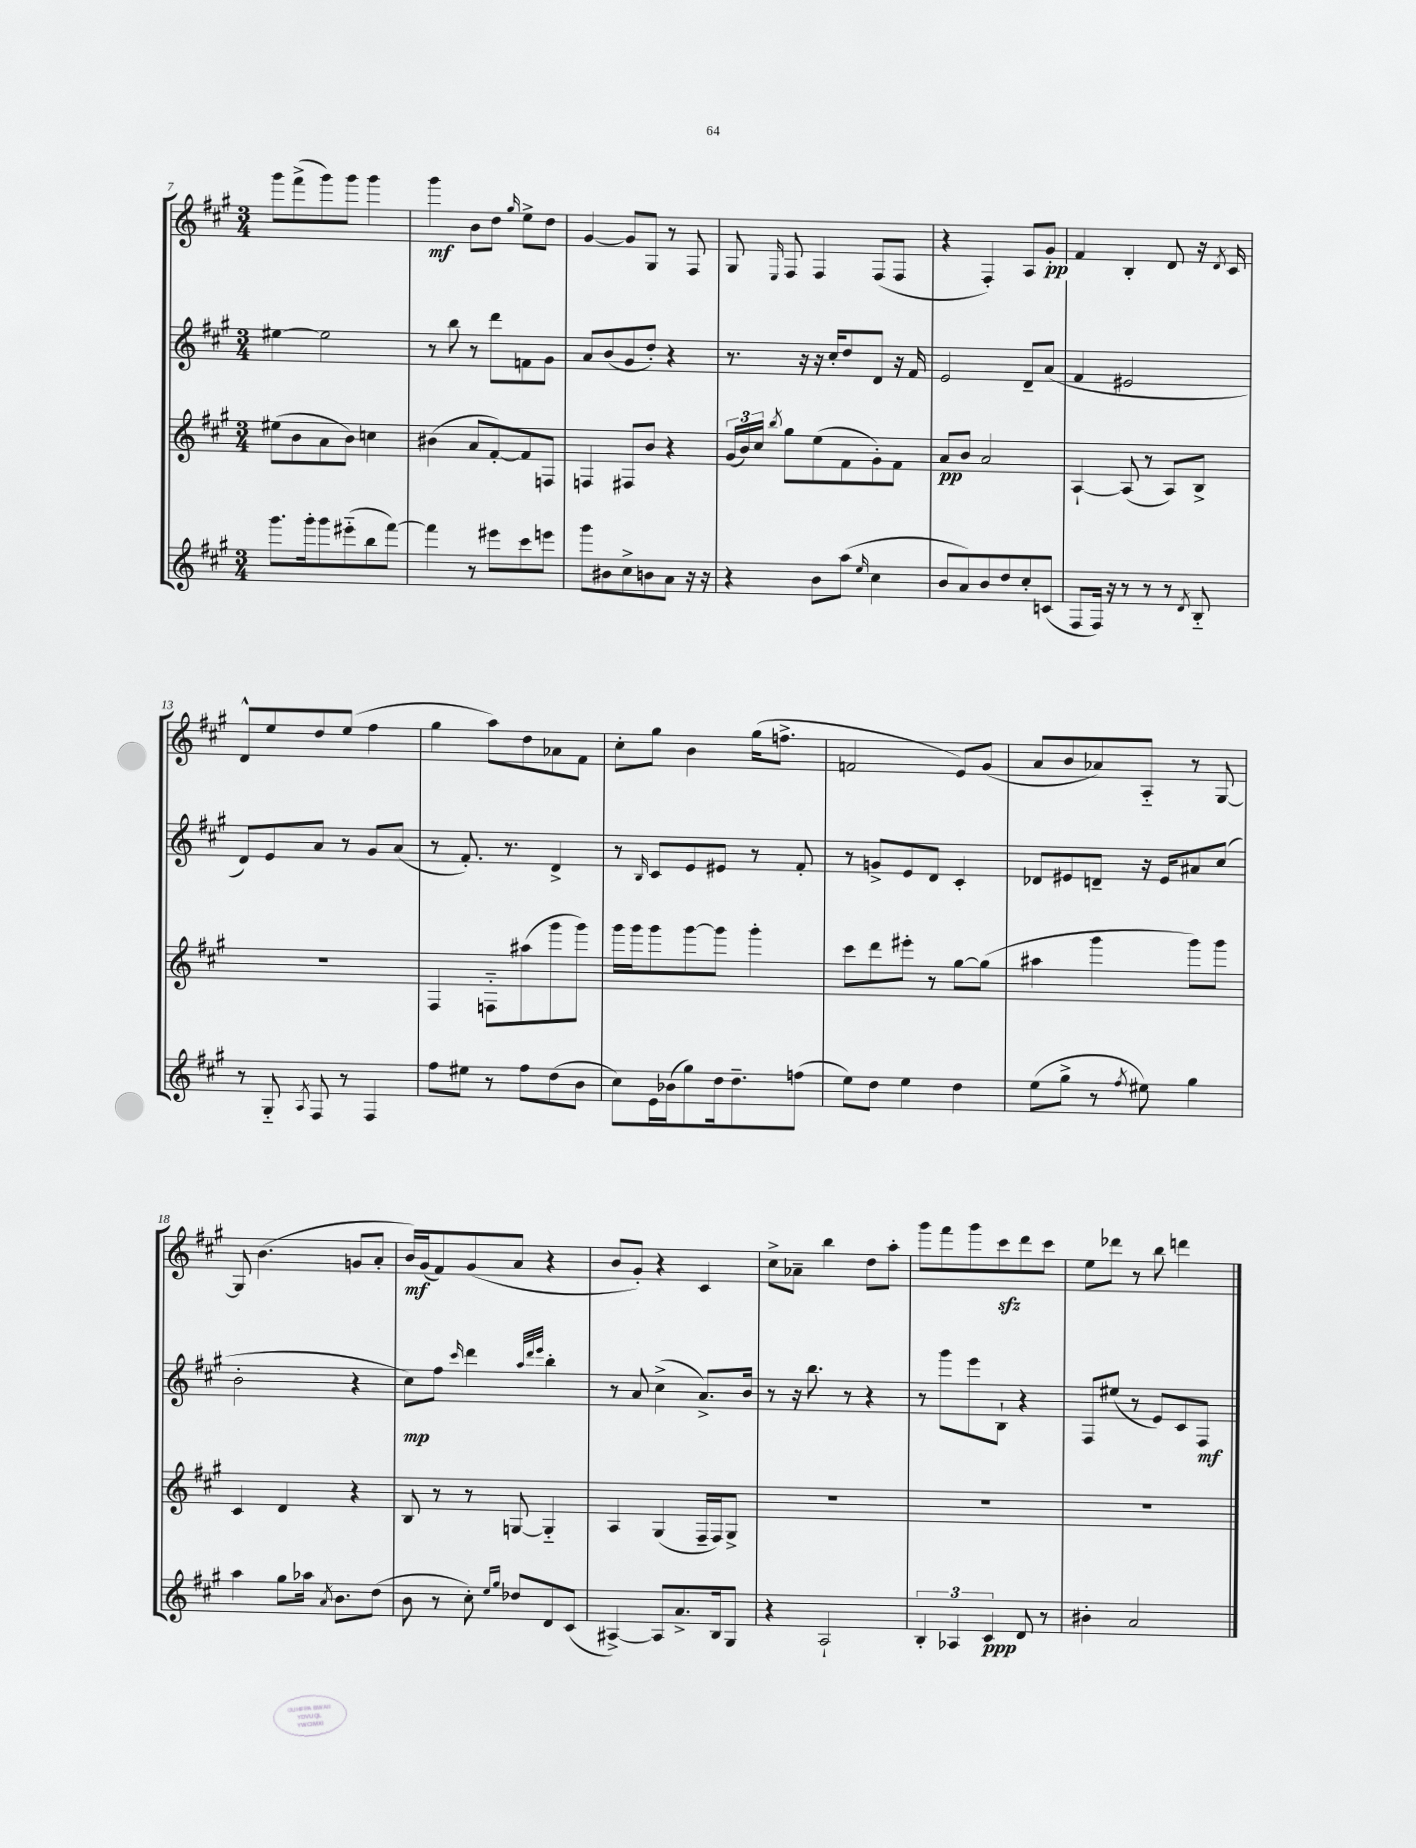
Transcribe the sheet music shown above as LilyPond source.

<<
\new StaffGroup <<
\new Staff = "s0" {
    \clef treble \key a \major \numericTimeSignature \time 3/4
    \autoBeamOff gis'''8[ fis'''8->( gis'''8) gis'''8] gis'''4 |
    gis'''4\mf b'8[ d''8] \grace { gis''16 } e''8[-> d''8] |
    gis'4~ gis'8[ gis8] r8 fis8 |
    gis8 \grace { e16 } fis8 fis4 fis8[( fis8] |
    r4 fis4-.) a8[ gis'8]-.\pp |
    fis'4 b4-. d'8 r16 \acciaccatura { d'8 } cis'16 |
    d'8[-^ e''8 d''8 e''8]( fis''4 |
    gis''4 a''8[) d''8 aes'8 fis'8] |
    cis''8[-. gis''8] b'4 gis''16[( f''8.]-> |
    f'2 e'8[) gis'8]( |
    a'8[ b'8 aes'8) a8]-_ r8 gis8~ |
    gis8 b'4.( g'8[ a'8]-. |
    b'16[\mf) gis'16( fis'8) gis'8( a'8] r4 |
    b'8[ gis'8]-.) r4 cis'4 |
    cis''8[-> aes'8]-- b''4 d''8[ a''8]-. |
    gis'''8[ fis'''8 gis'''8 cis'''8\sfz d'''8 cis'''8] |
    e''8[ des'''8] r8 b''8 d'''4 \bar "|." |
}
\new Staff = "s1" {
    \clef treble \key a \major \numericTimeSignature \time 3/4
    \autoBeamOff eis''4~ eis''2 |
    r8 b''8 r8 d'''8[ f'8 gis'8] |
    a'8[ b'8( gis'8 d''8]-.) r4 |
    r8. r16 r16 cis''16[-. d''8 d'8] r16 fis'16 |
    e'2 d'8[-- a'8]( |
    fis'4 eis'2 |
    d'8[) e'8 a'8] r8 gis'8[ a'8]( |
    r8 fis'8.-.) r8. d'4-> |
    r8 \grace { b16 } cis'8[ e'8 eis'8] r8 fis'8-. |
    r8 g'8[-> e'8 d'8] cis'4-. |
    des'8[ eis'8 d'8]-- r16 eis'16[ ais'8 cis''8]( |
    b'2-. r4 |
    cis''8[\mp) fis''8] \grace { cis'''16 } d'''4 \grace { a''32[ d'''32 e'''32] } b''4-. |
    r8 a'8 cis''4->( a'8.[->) b'16] |
    r8 r16 b''8. r8 r4 |
    r8 gis'''8[ e'''8 b8]-! r4 |
    fis8[ eis''8]( r8 e'8[) cis'8 fis8]\mf \bar "|." |
}
\new Staff = "s2" {
    \clef treble \key a \major \numericTimeSignature \time 3/4
    \autoBeamOff eis''8[( b'8 a'8 b'8]) c''4 |
    bis'4( a'8[ fis'8~-.) fis'8 f8] |
    f4 fis8[ b'8] r4 |
    \tuplet 3/2 { gis'16[( b'16) cis''16] } \acciaccatura { b''8 } gis''8[ e''8( fis'8 gis'8-.) fis'8] |
    a'8[\pp b'8] a'2 |
    a4~-! a8( r8 a8[) b8]-> |
    R2. |
    fis4 f8[-_ ais''8( gis'''8 gis'''8]) |
    gis'''16[ gis'''16 gis'''8 gis'''8~ gis'''8] gis'''4-. |
    cis'''8[ d'''8 eis'''8]-. r8 gis''8[~ gis''8]( |
    ais''4 gis'''4 gis'''8[) gis'''8] |
    cis'4 d'4 r4 |
    b8 r8 r8 g8~ g4-_ |
    a4 gis4( fis16[-- fis16) gis8]-> |
    R2. |
    R2. |
    R2. \bar "|." |
}
\new Staff = "s3" {
    \clef treble \key a \major \numericTimeSignature \time 3/4
    \autoBeamOff gis'''8.[ gis'''16-. gis'''8 eis'''8-_( b''8 fis'''8]~) |
    fis'''4 r8 eis'''8[ cis'''8 e'''8] |
    gis'''8[ bis'8 cis''8-> b'8 a'8] r16 r16 |
    r4 b'8[ a''8]( \grace { e''16 } cis''4 |
    b'8[ a'8) b'8 d''8 cis''8-. c'8]( |
    fis8[ fis16]) r16 r8 r8 r8 \acciaccatura { d'8 } b8-_ |
    r8 gis8-_ \acciaccatura { a8 } fis8 r8 fis4 |
    fis''8[ eis''8] r8 fis''8[ d''8( b'8] |
    cis''8[) e'16 bes'16( gis''8) d''16 d''8.-- f''8]( |
    e''8[) d''8] e''4 d''4 |
    e''8[( gis''8]-> r8 \acciaccatura { fis''8 } eis''8) gis''4 |
    a''4 gis''8[ aes''16] \acciaccatura { a'8 } b'8.[ d''8]( |
    b'8 r8 cis''8-.) \grace { e''16[ gis''16] } des''8[ d'8 cis'8]( |
    ais4~->) ais8[ a'8.-> b16 gis8] |
    r4 a2-! |
    \tuplet 3/2 { b4-. aes4 cis'4\ppp } d'8 r8 |
    bis'4-. a'2 \bar "|." |
}
>>
>>
\layout { \context { \Score currentBarNumber = #7 } }
